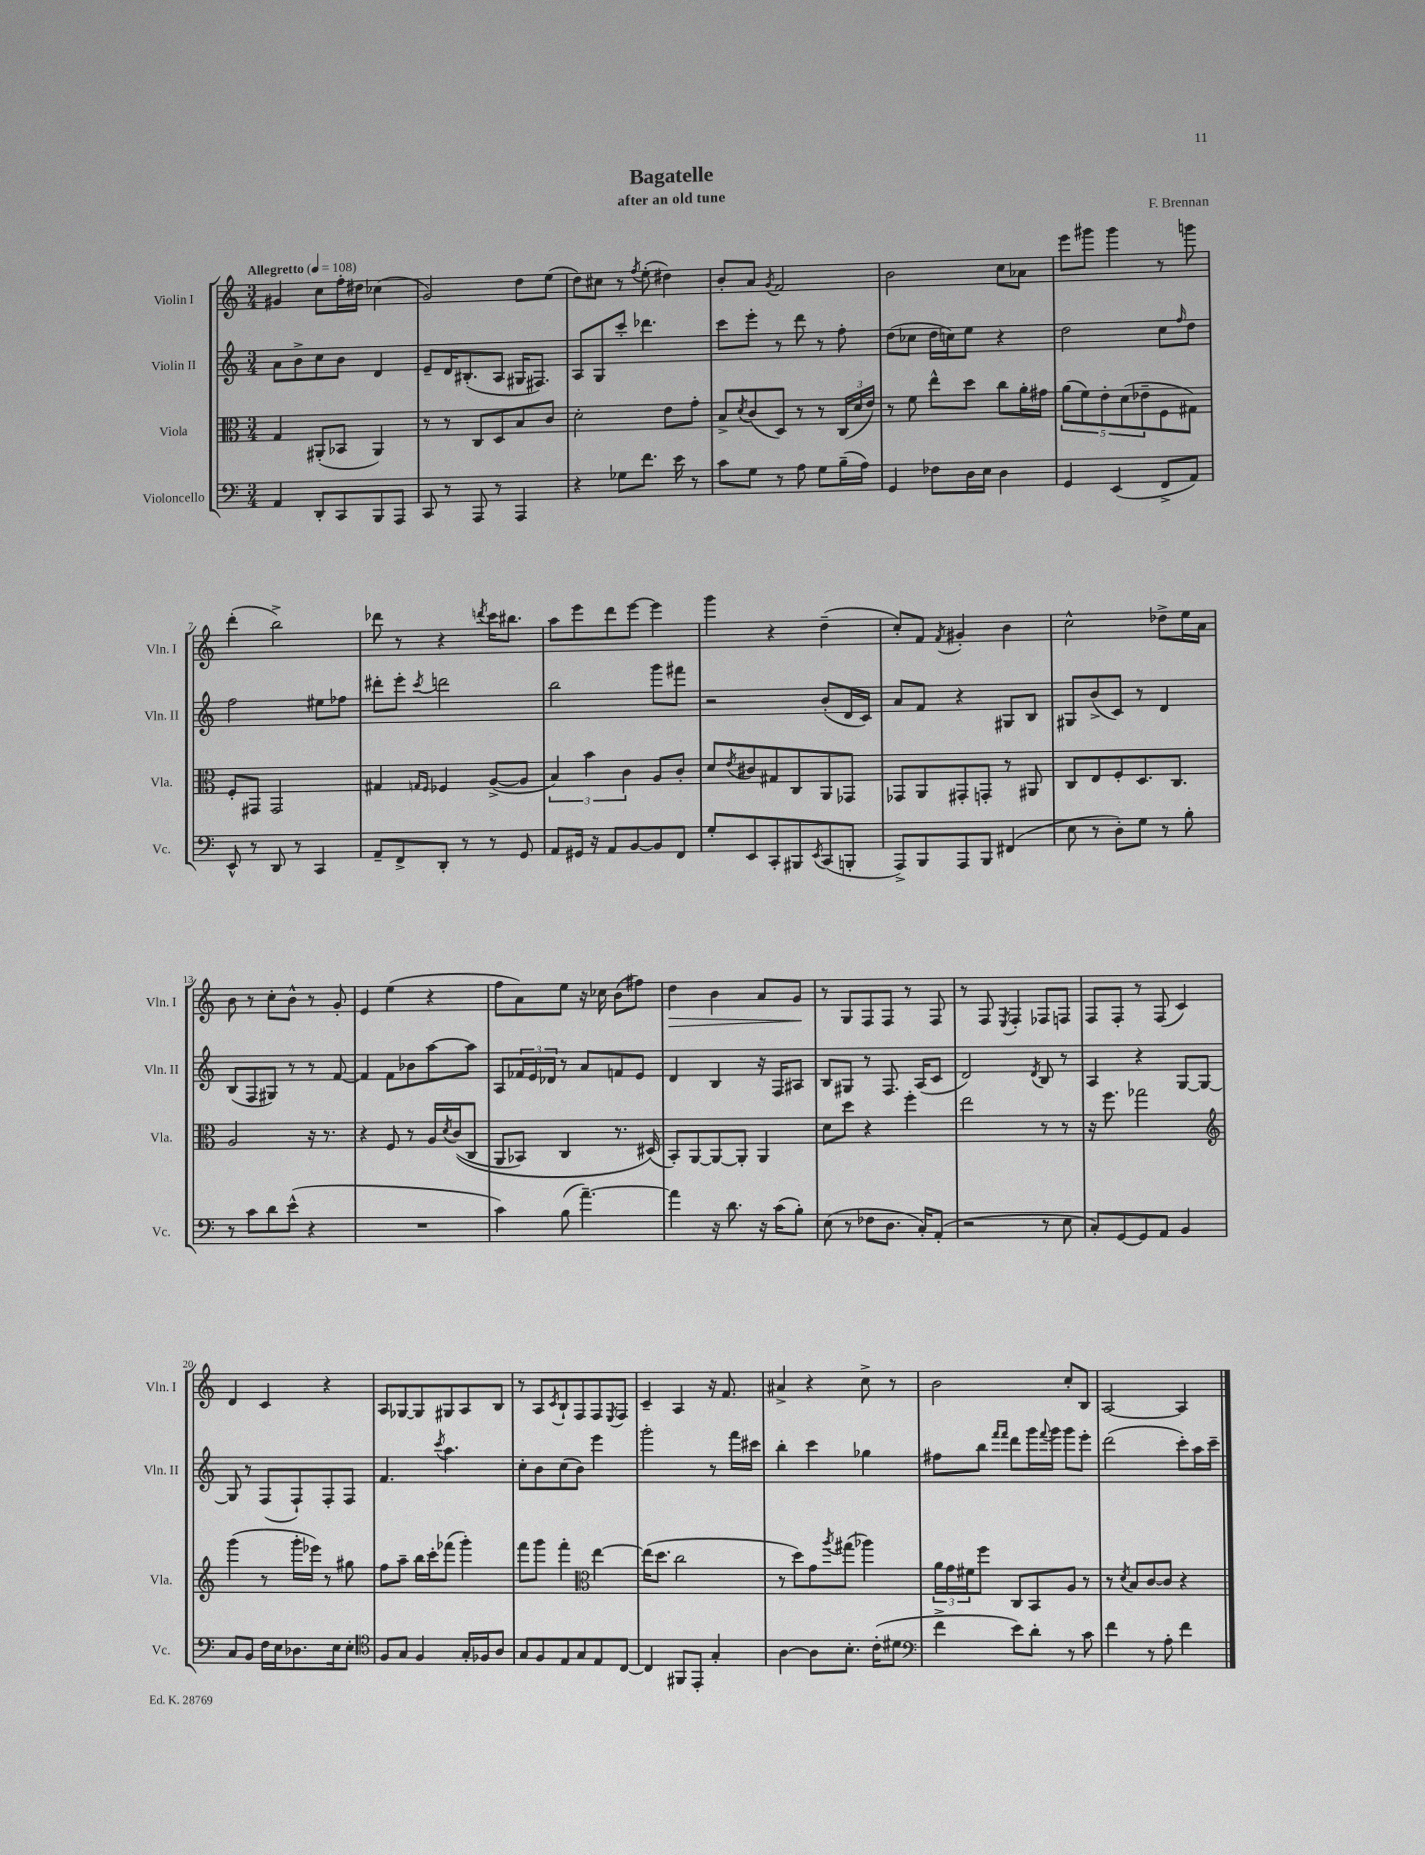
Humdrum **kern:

**kern	**kern	**kern	**kern	**dynam
*part4	*part3	*part2	*part1	*part1
*staff4	*staff3	*staff2	*staff1	*staff1
*I"Violoncello	*I"Viola	*I"Violin II	*I"Violin I	*
*I'Vc.	*I'Vla.	*I'Vln. II	*I'Vln. I	*
*clefF4	*clefC3	*clefG2	*clefG2	*
*k[]	*k[]	*k[]	*k[]	*
*M3/4	*M3/4	*M3/4	*M3/4	*
*MM108	*MM108	*MM108	*MM108	*
=1	=1	=1	=1	=1
!	!	!	!LO:TX:a:B:t=Allegretto	!
4AA/	4G/	8a\L	4g#X/	.
.	.	8b^\	.	.
8DD'/L	(8AA#X'/L	8cc\	8cc\L	.
8CC/	8BB-X/J	8b\J	16ff'\L	.
.	.	.	16dd#X\JJ	.
8BBB/	4AA#/)	4d/	(4cc-X\	.
8AAA/J	.	.	.	.
=2	=2	=2	=2	=2
8CC/	8r	8e~/L	2g/)	.
8r	8r	16d/K	.	.
.	.	(8.B#X'/	.	.
8AAA/	8C/L	.	.	.
8r	8D/	8A/J	.	.
4AAA/	8B/	16G#X/KL	8dd\L	.
.	.	8.F#X/J)	.	.
.	8c/J	.	(8ee\J	.
=3	=3	=3	=3	=3
4r	2d'\	8A/L	8dd\L)	.
.	.	8G/	8cc#X\J	.
8G-X\L	.	8ccc'/J	8r	.
.	.	.	8qff/	.
8.f\J	.	4.ddd-X\	(8ee'\	.
.	8e\L	.	4dd#X\)	.
16e\	.	.	.	.
8r	8g'\J	.	.	.
=4	=4	=4	=4	=4
8c\L	8B^/L	8ccc\L	8b'/L	.
.	8qd/	.	.	.
8G\J	(8c/	8eee'\J	8a/J	.
.	.	.	8qg/	.
8r	8D/J)	8r	2f/	.
8A\	8r	8ddd\	.	.
8G\L	8r	8r	.	.
(16B~\L	(24C/LL	8ff'\	.	.
.	24d/	.	.	.
16A\JJ)	.	.	.	.
.	24e/JJ)	.	.	.
=5	=5	=5	=5	=5
4GG/	8r	(8dd\L	2b\	.
.	8f\	8cc-X\J	.	.
8F-X\L	8ee^^\L	16dd\LL	.	.
.	.	16ccn\J)	.	.
16D\L	8dd\J	8ee\J	.	.
16E\JJ	.	.	.	.
4D\	8cc\L	4r	8cc\L	.
.	16a'\L	.	8a-X\J	.
.	16g#X\JJ	.	.	.
=6	=6	=6	=6	=6
4GG/	(10a\L	2dd\	8eee\L	.
.	10f\)	.	.	.
.	.	.	8ggg#X\J	.
.	10e'\	.	.	.
(4EE/	.	.	4ggg#\	.
.	(10d\	.	.	.
.	10e-X~\	.	.	.
8FF^/L	8F\	8cc\L	8r	.
.	.	16qqff/	.	.
8AA/J)	8G#X\J)	8dd\J	8gggn\	.
!!LO:LB:g=z
=7	=7	=7	=7	=7
8EE^^/	8F'/L	2ff\	(4ddd'\	.
8r	8GG#X/J	.	.	.
8DD/	2GG#/	.	2bb^\)	.
8r	.	.	.	.
4CC/	.	8ee#X\L	.	.
.	.	8ff-X\J	.	.
=8	=8	=8	=8	=8
8AA~/L	4G#X/	8ddd#X'\L	8ddd-X\	.
8FF^/	.	8eee'\J	8r	.
.	16qqGn/LL	.	.	.
.	16qqF/JJ	8qccc/	.	.
8DD'/J	4F-X/	2dddn\	4r	.
8r	.	.	.	.
.	.	.	8qdddn/	.
8r	([8A^/L	.	16ccc\KL	.
.	.	.	8.bb#X\J	.
8GG/	8A/J]	.	.	.
=9	=9	=9	=9	=9
8AA/L	6B/)	2bb\	8aa\L	.
16GG#X/Jk	.	.	8eee\	.
.	6b\	.	.	.
16r	.	.	.	.
8AA/L	.	.	8ddd\	.
.	6c\	.	.	.
[8BB/	.	.	[8eee\J	.
8BB/]	8A/L	8ggg\L	4eee\]	.
8FF/J	8c'/J	8fff#X\J	.	.
=10	=10	=10	=10	=10
8G'/L	8d/L	2r	4ggg\	.
.	8qe/	.	.	.
8EE/	8c#X/	.	.	.
8CC'/	8G#X/	.	4r	.
8BBB#X/	8C/	.	.	.
8qEE/	.	.	.	.
(8CC/	8AA/	(8b'/L	(4dd~\	.
8BBBn'/J	8GG-X/J	16d/L	.	.
.	.	16c/JJ)	.	.
=11	=11	=11	=11	=11
8AAA^/L)	8GG-X/L	8a/L	8cc'/L)	.
8BBB/	8AA/	8f/J	8f/J	.
.	.	.	8qf/	.
8AAA/	8GG#X'/	4r	4g#X'/	.
8BBB/J	8GGn'/J	.	.	.
(4FF#X/	8r	8G#X/L	4b\	.
.	8AA#X/	8B/J	.	.
=12	=12	=12	=12	=12
8E\	8C/L	8G#X/L	2cc^^\	.
8r	8E/	(8b^/	.	.
8D'\L)	8F'/	8c/J)	.	.
8G\J	8.D/	8r	.	.
8r	.	4d/	8dd-X^\L	.
.	8.C/J	.	.	.
8B'\	.	.	16ee\L	.
.	.	.	16a\JJ	.
!!LO:LB:g=z
=13	=13	=13	=13	=13
8r	2A/	(8B/L	8b\	.
8c\L	.	8F/	8r	.
8d\	.	8G#X/J)	8cc'\L	.
(8e^^\J	.	8r	8b^^\J	.
4r	16r	8r	8r	.
.	8.r	.	.	.
.	.	[8f/	8g'/	.
=14	=14	=14	=14	=14
2.r	4r	4f/]	4e/	.
.	8F/	8f\L	(4ee\	.
.	8r	8b-X\	.	.
.	16A/LL	[8aa\	4r	.
.	8qd/	.	.	.
.	((16c/J	.	.	.
.	8C/J	8aa\J]	.	.
=15	=15	=15	=15	=15
4c\)	8AA/L	8A/L	8ff\L	.
.	8BB-X/J)	24f-X/L	8a\)	.
.	.	24e/	.	.
.	.	24d-X/JJ	.	.
(8B\	4C/	8r	8ee\J	.
[4.a~\)	.	8a/L	16r	.
.	.	.	16cc-X\	.
.	8.r	8fn/	(8b\L	.
.	.	8e/J	8ff#X\J)	.
.	(16D#X/)	.	.	.
=16	=16	=16	=16	=16
!	!	!	!	!LO:HP:b
4a\]	8BB'/L)	4d/	4dd\	>
.	[8AA/	.	.	.
16r	8AA/_	4B/	4b\	.
8.d\	.	.	.	.
.	8AA'/J]	.	.	.
16r	4AA/	16r	8a/L	.
(16c\KL	.	16F/KL	.	.
8B'\J)	.	8A#X/J	8g/J	.
.	.	.	.	]
=17	=17	=17	=17	=17
(8E\	8d\L	8B/L	8r	.
8r	8dd\J	8G#X/J	8G/L	.
8F-X\L	4r	8r	8F/	.
8.D\J	.	8.F/	8F/J	.
.	4ff'\	.	8r	.
16C'/KL)	.	(16A/KL	.	.
(8AA'/J	.	8c/J	8F/	.
=18	=18	=18	=18	=18
2r	2ee\	2d/)	8r	.
.	.	.	8F/	.
.	.	.	8qE/	.
.	.	.	4F'/	.
.	.	8qd/	.	.
8r	8r	8B/	8F-X/L	.
8E\	8r	8r	8Fn/J	.
=19	=19	=19	=19	=19
8C'/L)	16r	4A/	8F/L	.
.	8.ff\	.	.	.
[8GG/	.	.	8F'/J	.
8GG/]	2gg-X\	4r	8r	.
8AA/J	.	.	(8F/	.
4BB/	.	[8G/L	4c/)	.
.	.	8G/J_	.	.
!!LO:LB:g=z
=20	=20	=20	=20	=20
*	*clefG2	*	*	*
8C/L	(4ggg\	8G/]	4d/	.
8BB/J	.	8r	.	.
16F\LL	8r	(8F/L	4c/	.
16E\J	.	.	.	.
8.D-X\	16ggg'\LL	8F`/)	.	.
.	16eee-X\JJ)	.	.	.
.	8r	8F'/	4r	.
16E\k	.	.	.	.
8E'\J	8gg#X\	8F/J	.	.
=21	=21	=21	=21	=21
*clefC4	*	*	*	*
8F/L	8ff\L	4.f/	8A/L	.
8G/J	8aa~\J	.	[8G-X/	.
4F/	16bb\LL	.	8G-/]	.
.	16ccc'\J	.	.	.
.	.	8qccc/	.	.
.	(8fff-X\J	4.aa\	8G#X/	.
16G'/LL	4ggg'\)	.	8A/	.
16F-X/J	.	.	.	.
8A/J	.	.	8B/J	.
=22	=22	=22	=22	=22
8G/L	8fff\L	8cc'\L	8r	.
8F/	8ggg\J	8b\	8A/L	.
.	.	.	8qc/	.
8E/	4fff'\	(8cc\	8B`/	.
8G/	.	8b\J)	8F/	.
*	*clefC3	*	*	*
8E/	[4ee\	4eee\	8F/	.
.	.	.	8qE/	.
[8C/J	.	.	8F/J	.
=23	=23	=23	=23	=23
4C/]	(16ee\KL]	2ggg'\	4c~/	.
.	8.dd\J	.	.	.
8FF#X/L	2cc\	.	4A/	.
8EE'/J	.	.	.	.
4G'/	.	8r	16r	.
.	.	.	8.f/	.
.	.	16fff\LL	.	.
.	.	16ccc#X\JJ	.	.
=24	=24	=24	=24	=24
[4A\	8r	4bb'\	4a#X^/	.
.	8dd\L)	.	.	.
8A\L]	8g\	4ccc\	4r	.
.	8qaa/	.	.	.
8.B'\J	(8gg#X\J	.	.	.
.	4aa-X\)	4gg-X\	8cc^\	.
(16c'\KL	.	.	.	.
8d#X\J	.	.	8r	.
=25	=25	=25	=25	=25
*clefF4	*	*	*	*
4f^\	24a\LL	8ff#X\L	2b\	.
.	24g\	.	.	.
.	24f#X\J	.	.	.
.	8ff\J	8bb\J	.	.
.	.	16qqfff/LL	.	.
.	.	16qqfff/JJ	.	.
8e\L)	8C/L	8ddd\L	.	.
8d'\J	8BB/	16ggg\L	.	.
.	.	8qqfff/	.	.
.	.	16ggg\JJ	.	.
8r	8A/J	8ggg\L	8cc'/L	.
8c\	8r	8eee'\J	8B/J	.
=26	=26	=26	=26	=26
4f\	8r	(2ddd\	[2A/	.
.	8qd/	.	.	.
.	8B/L	.	.	.
8r	[8c/	.	.	.
8A'\	8c/J]	.	.	.
4f\	4r	8ccc'\L)	4A/]	.
.	.	16aa\L	.	.
.	.	16ccc~\JJ	.	.
==	==	==	==	==
*-	*-	*-	*-	*-
